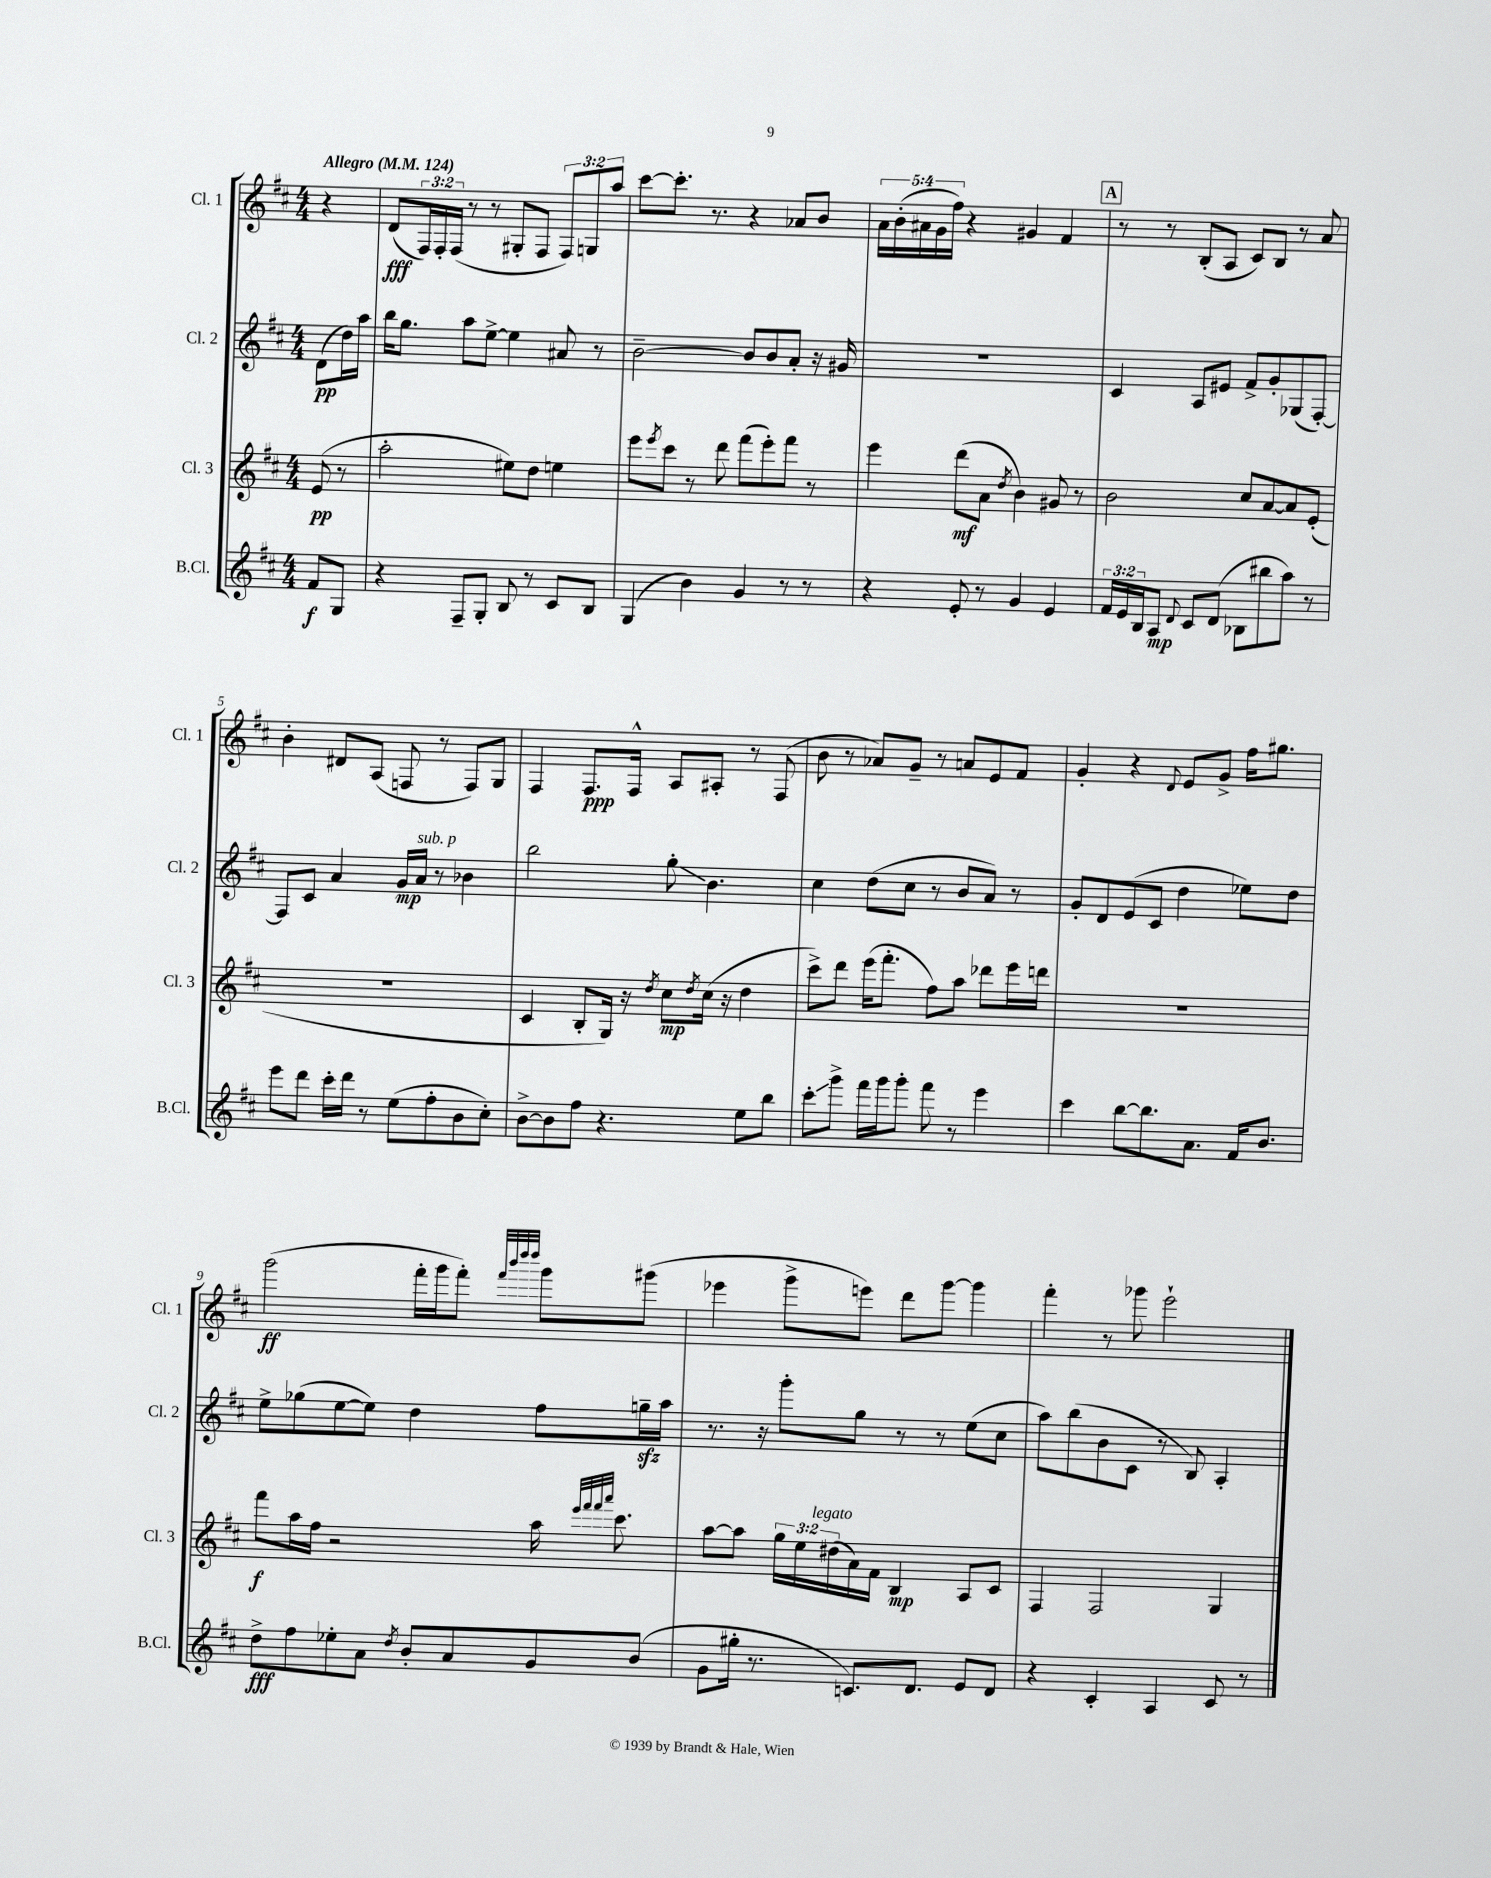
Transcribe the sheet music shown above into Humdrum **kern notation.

**kern	**kern	**kern	**kern
*staff4	*staff3	*staff2	*staff1
*clefG2	*clefG2	*clefG2	*clefG2
*k[f#c#]	*k[f#c#]	*k[f#c#]	*k[f#c#]
*M4/4	*M4/4	*M4/4	*M4/4
*MM124	*MM124	*MM124	*MM124
8f#/L	(8e/	(8d\L	4r
8G/J	8r	16dd\L)	.
.	.	16aa\JJ	.
=	=	=	=
4r	2aa'\	16bb\LK	(8d/L
.	.	8.gg\J	.
.	.	.	24F#/L)
.	.	.	24F#'/
.	.	.	(24F#/JJ
8F#~/L	.	8aa\L	8r
8G'/J	.	[8ee^\J	8r
8B/	8ee#\L)	4ee\]	8G#'/L
8r	8dd\J	.	8F#/J
8c#/L	4ee\	8a#/	12F#/L)
.	.	.	12G/
8B/J	.	8r	.
.	.	.	12aa/J
=	=	=	=
(4G/	8eee\L	[2b~\	[8ccc#\L
.	8qeee/	.	.
.	8ccc#\J	.	8.ccc#'\]J
4b\)	8r	.	.
.	.	.	8.r
.	8ddd\	.	.
4g/	(8fff#\L	8b/]L	4r
.	8eee'\)	8b/	.
8r	8fff#\J	8a'/J	8a-/L
8r	8r	16r	8b/J
.	.	16g#/	.
=	=	=	=
4r	4eee\	1r	20a\LL
.	.	.	(20b'\
.	.	.	20a#\
.	.	.	20g\
.	.	.	20ff#\JJ)
8e'/	(8ddd\L	.	4r
8r	8a\J	.	.
.	8qdd/	.	.
4g/	4b\)	.	4g#/
4e/	8g#/	.	4f#/
.	8r	.	.
=	=	=	=
24f#/LL	2b\	4c#/	8r
24e/	.	.	.
24B/J	.	.	.
8A/J	.	.	8r
8qqd/	.	.	.
8c#/L	.	8A/L	(8B'/L
(8d/J	.	8e#/J	8A/J
8B-\L	8cc#/L	8f#^/L	8c#/L)
8bb#\	[8a/	8g'/	8B/J
8aa\J)	8a/]	(8G-/	8r
8r	(8e'/J	[8F#'/J)	8a/
=	=	=	=
8eee\L	1r	8F#/]L	4b'\
8ddd\J	.	8c#/J	.
16ccc#'\LL	.	4a/	8d#/L
16ddd\JJ	.	.	.
8r	.	.	(8A/J
(8ee\L	.	16g/LL	8F/
.	.	16a/JJ	.
8ff#'\	.	8r	8r
8b\	.	4b-\	8F/L)
8cc#'\J)	.	.	8G/J
=	=	=	=
[8b^\L	4c#/	2bb\	4F#/
8b\]	.	.	.
8ff#\J	8B'/L	.	8.F#/L
4.r	16G/Jk)	.	.
.	16r	.	16F#^^/Jk
.	8qdd/	.	.
.	8cc#\L	8gg'\	8A/L
.	8qdd/	.	.
.	(16cc#\Jk	4.b\	8A#'/J
.	16r	.	.
8ee\L	4dd\	.	8r
8bb\J	.	.	(8F#/
=	=	=	=
8ccc#'\L	8ccc#^\L)	4cc#\	8b\
8ggg^\J	8ddd\J	.	8r
16fff#\LL	(16eee\LK	(8dd\L	8a-/L)
16ggg\J	8.fff#'\J	.	.
8ggg'\J	.	8cc#\J	8g~/J
8fff#\	8ff#\L)	8r	8r
8r	8aa\J	8b/L	8a/L
4eee\	8ddd-\L	8a/J)	8e/
.	16eee\L	8r	8f#/J
.	16ddd\JJ	.	.
=	=	=	=
4ccc#\	1r	8g'/L	4g'/
.	.	8d/	.
[8bb\L	.	(8e/	4r
8.bb\]	.	8c#/J	.
.	.	.	8qqd/
.	.	4dd\	8e/L
8.a\J	.	.	.
.	.	.	8g^/J
16f#/LK	.	8ee-\L)	16ff#\LK
8.b/J	.	.	8.gg#\J
.	.	8dd\J	.
=	=	=	=
8dd^\L	8fff#\L	8ee^\L	(2ggg\
8ff#\	16aa\L	(8gg-\	.
.	16ff#\JJ	.	.
8ee-'\	2r	[8ee\	.
8a\J	.	8ee\]J)	.
8qdd/	.	.	.
8b'/L	.	4dd\	16fff#'\LL
.	.	.	16ggg\J
8a/	.	.	8fff#'\J)
.	.	.	32qqfff#/LLL
.	.	.	32qqbbb/
.	.	.	32qqdddd/
.	.	.	32qqdddd/JJJ
8g/	16aa\	8ff#\L	8ggg\L
.	32qqeee/LLL	.	.
.	32qqfff#/	.	.
.	32qqfff#/	.	.
.	32qqaaa/JJJ	.	.
.	8.ccc#\	.	.
(8b/J	.	16gg~\L	(8ggg#\J
.	.	16aa\JJ	.
=	=	=	=
8g\L	[8aa\L	8.r	4eee-\
16gg#'\Jk	8aa\]J	.	.
8.r	.	16r	.
.	24gg\LL	8ggg'\L	8ggg^\L
.	24ee\	.	.
.	(24dd#\	.	.
8.c/L)	16a\)	8gg\J	8eee\J)
.	16f#\JJ	.	.
.	4B/	8r	8ddd\L
8.d/J	.	.	.
.	.	8r	[8ggg\J
8e/L	8A/L	(8ee\L	4ggg\]
8d/J	8c#/J	8cc#\J	.
=	=	=	=
4r	4F#/	8aa\L)	4fff#'\
.	.	(8bb\	.
4c#'/	2F#/	8b\	8r
.	.	8c#\J	8ggg-\
4A/	.	8r	2eee`\
.	.	8B/)	.
8c#/	4G/	4A'/	.
8r	.	.	.
==	==	==	==
*-	*-	*-	*-
